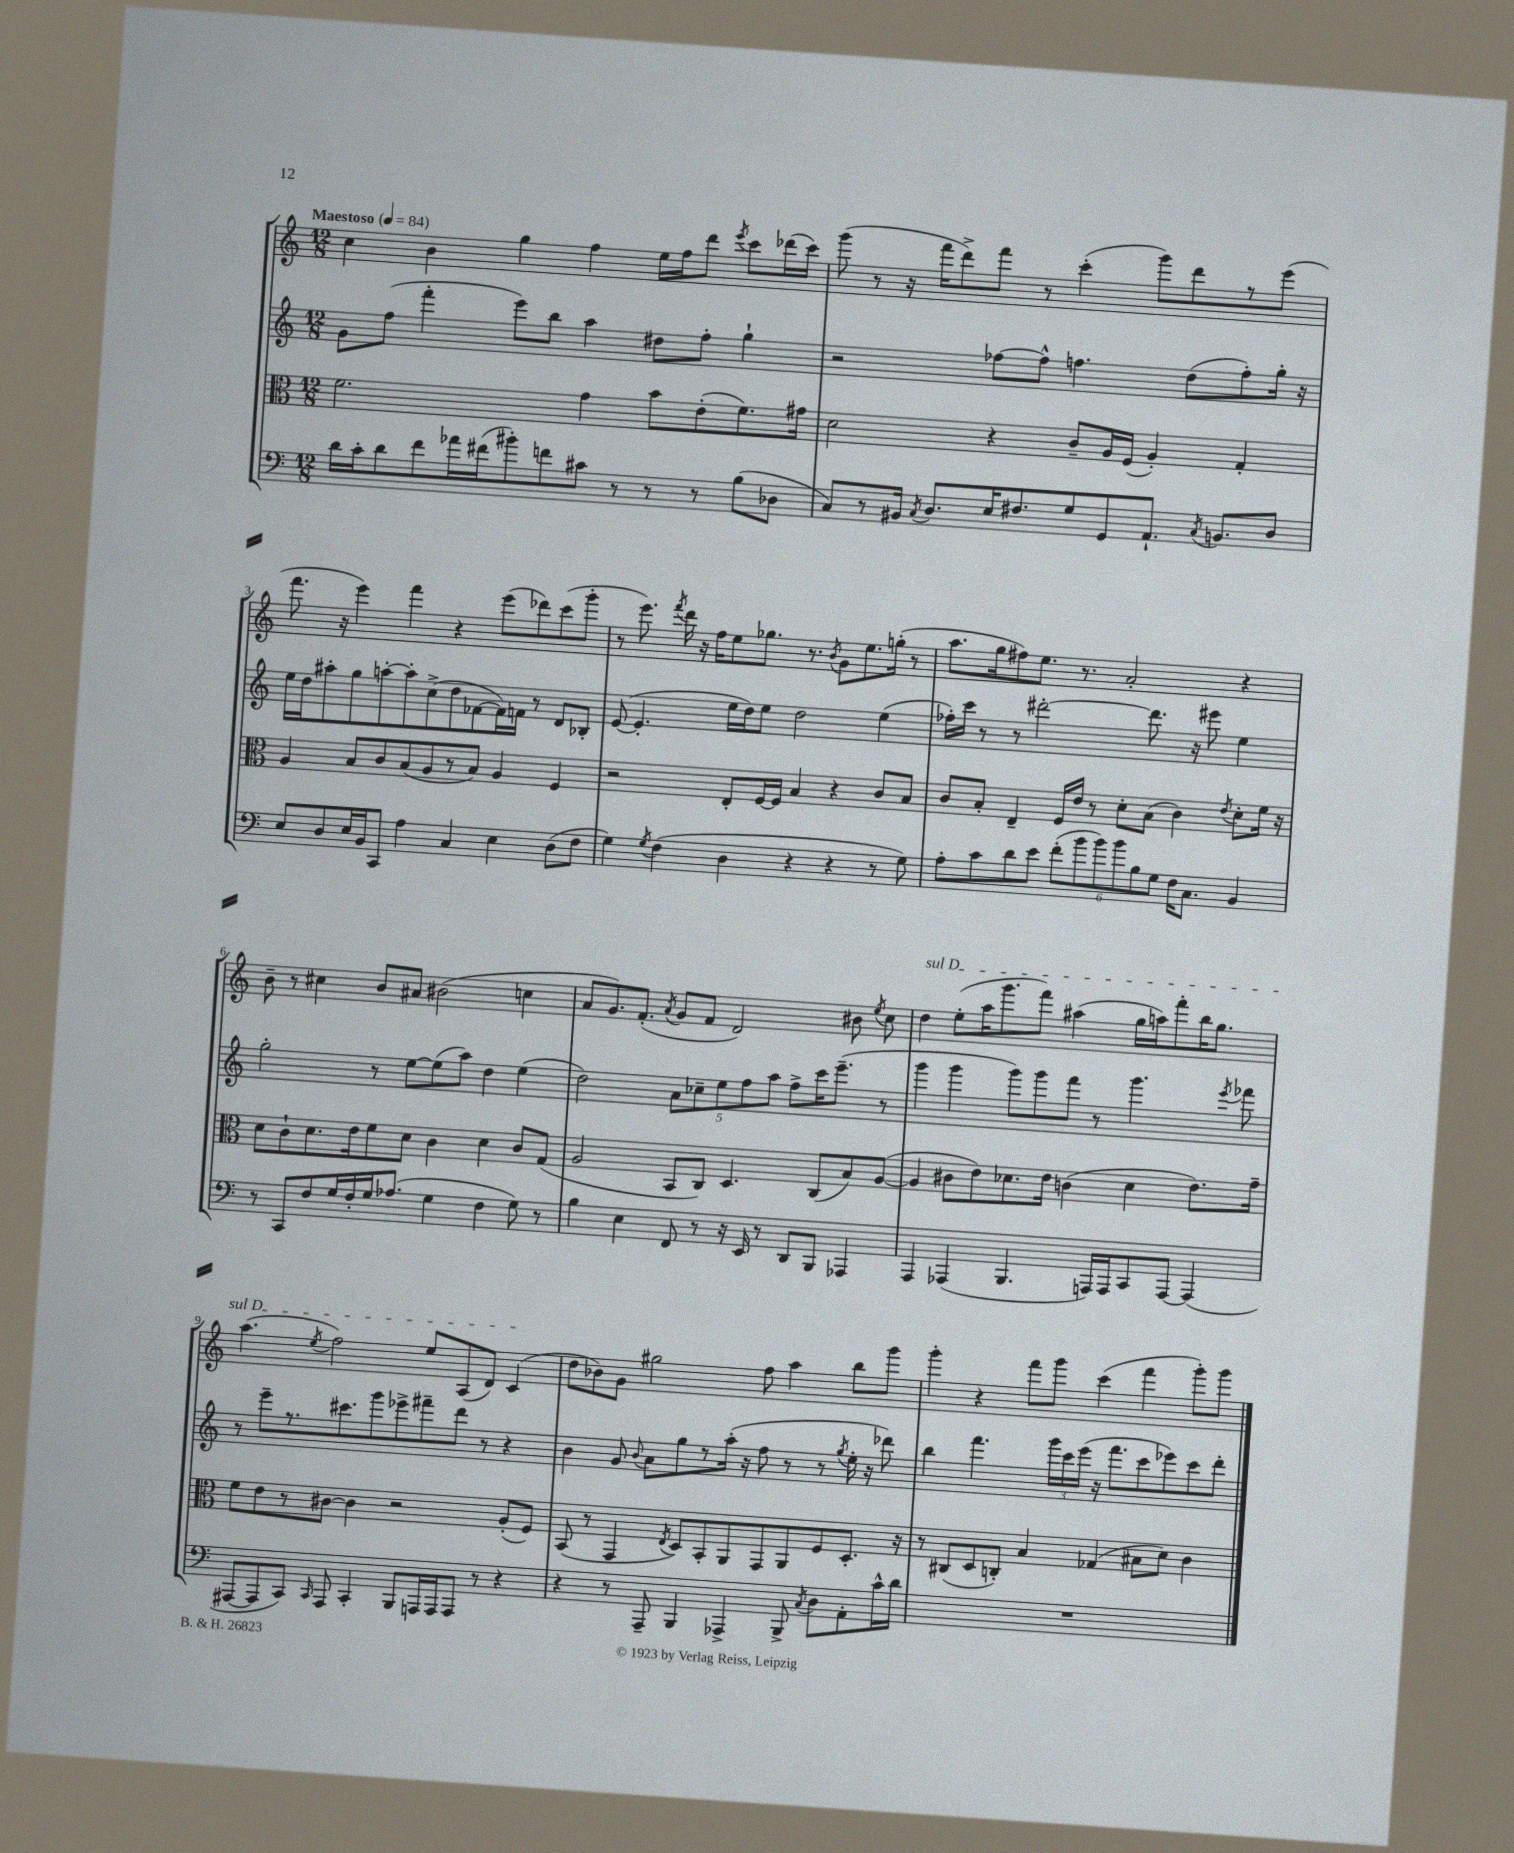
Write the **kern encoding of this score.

**kern	**kern	**kern	**kern
*staff4	*staff3	*staff2	*staff1
*clefF4	*clefC3	*clefG2	*clefG2
*k[]	*k[]	*k[]	*k[]
*M12/8	*M12/8	*M12/8	*M12/8
*MM84	*MM84	*MM84	*MM84
16d	2.f	8g	4cc
16c'	.	.	.
8d	.	(8ff	.
8f	.	4fff'	4b
16a-	.	.	.
(16f#	.	.	.
8b#')	.	8eee)	4gg
8f	.	8bb	.
8c#	4g	4aa	4ff
8r	.	.	.
8r	8b	8dd#	16ee
.	.	.	16ff
8r	(8e'	8ff'	8ddd
.	.	.	8qeee
(8B	8.f)	4gg`	8ccc
8D-	.	.	(16ddd-
.	16g#	.	16ccc)
=	=	=	=
8C)	2d	2r	(8ggg
8r	.	.	8r
16BB#	.	.	16r
8qC	.	.	.
8.D	.	.	16fff
.	.	.	8ddd^)
16E	4r	[8ff-	8fff
8.F#	.	.	.
.	.	8ff-^^]	8r
8G	8c~	4.ff	(4ccc'
8GG	16A	.	.
.	(16F	.	.
8.AA`	4A')	.	8ggg)
.	.	(8dd	8ddd
8qC	.	.	.
8.BB	.	.	.
.	4G'	8ff')	8r
8D	.	16gg'	(8eee
.	.	16r	.
=	=	=	=
8E	4A	16ee	8.fff
.	.	16dd	.
8D	.	8aa#'	.
.	.	.	16r
16E	8B	8gg	4eee)
16BB	.	.	.
8CC	8c	[8aa'	.
4A	(8B	8aa']	4fff
.	8A	(8cc^	.
4C	8r	8dd	4r
.	8B)	[8f-	.
4E	4A	16f-])	(8eee
.	.	16f	.
.	.	8r	8ddd-)
(8D	4F	8d	(8ccc
8F	.	8B-'	8ggg'
=	=	=	=
4G)	2r	([8e	8r
.	.	4.e']	8.eee)
8qG	.	.	.
(4F	.	.	.
.	.	.	8qfff
.	.	.	16ddd
.	.	.	16r
.	.	.	16ff
4D	8E'	16ee	8ee
.	.	16dd)	.
.	[16F	8ee	8.gg-
.	16F]	.	.
4r	4B	2dd	.
.	.	.	8.r
.	.	.	8qb
4r	4r	.	8g
.	.	.	8.ee
8r	8c	(4ee	.
.	.	.	(16gg'
8G)	8B	.	8r
=	=	=	=
8A'	8c	16ff-')	8.aa
.	.	16ccc	.
8c	8B'	8r	.
.	.	.	16gg
8d	4E~	8r	8ff#)
8e	.	[2ddd#'	8.ee
(12f'	16F	.	.
.	16e	.	8.r
12b	.	.	.
.	8r	.	.
12b)	.	.	.
12b	8d'	.	2a'
12B	.	.	.
.	(8B	8.ddd#]	.
12G	.	.	.
16F	4c)	.	.
8.C	.	16r	.
.	.	8eee#	.
.	8qe	.	.
4BB	8d'	4ee	4r
.	16f	.	.
.	16r	.	.
=	=	=	=
8r	8d	2gg'	8b~
8CC	8c`	.	8r
8F	8.d	.	4cc#
16G	.	.	.
16F'	16e	.	.
16G	8f	8r	8b
(8.A-	.	.	.
.	8d	[8ee	8a#
4G	4c	(8ee]	(2b#
.	.	8aa)	.
4F	4d	4dd	.
8G)	8c	(4ee	4cc
8r	(8G	.	.
=	=	=	=
4B	2A	2dd)	8a
.	.	.	8.g)
4E	.	.	.
.	.	.	(8.f'
.	.	.	8qa
8FF	8BB	10a	8g
.	.	10cc-~	.
8r	8C)	.	8f
.	.	10ee	.
16r	4.D	.	2d)
.	.	10ff	.
16EE	.	.	.
8r	.	.	.
.	.	10aa	.
8DD	.	8ff^	.
8BBB	(8C	16ccc	.
.	.	(8.eee~	.
4AAA-	8B)	.	8b#
.	.	.	8qee
.	([8A	8r	8cc
=	=	=	=
4AAA	4A]	4ggg	4dd
(4AAA-	8c#	4ggg	(8ee'
.	8e)	.	16aa
.	.	.	8.ggg
4.BBB	8.d-	8ggg)	.
.	.	8ggg	8fff)
.	16e	.	.
.	(4c	8fff	(4aa#
16AAA)	.	8r	.
16AAA	.	.	.
8CC	4d-	4.ggg	16gg
.	.	.	16aa)
[8AAA	.	.	8fff'
(4AAA]	8.e)	.	16bb
.	.	.	8.gg
.	.	8qeee	.
.	.	8fff-	.
.	16g~	.	.
=	=	=	=
[8AAA#	8f	8r	(4.aa
8AAA#]	8e	8eee~	.
8CC)	8r	8.r	.
16qqCC	.	.	8qee
8AAA#	[8c#	.	2ff)
.	.	8.ccc#	.
4CC'	4c#]	.	.
.	.	8ggg	.
8BBB	2r	8eee-^	.
16AAA	.	8fff#~	8ee
16AAA	.	.	.
8AAA	.	8ddd	(8A
8r	.	8r	8d)
4r	(8A'	4r	(4c
.	8F)	.	.
=	=	=	=
4r	(8BB	4b	8dd
.	8r	.	8b-)
8r	4GG	8g	8g
.	.	8qqb	.
8AAA~	.	8a	2gg#
.	8qE	.	.
4BBB	8D)	8gg	.
.	8BB'	8r	.
4AAA-^	8AA	(16aa'	.
.	.	16r	.
.	8GG	8ff	8ff
8BBB^	8AA	8r	4aa
8qC	.	.	.
8D	8F	8r	.
.	.	8qgg	.
8AA'	8.D'	16ee'	8bb
.	.	16r	.
16c^^	.	8ddd-)	8ggg
16d	16r	.	.
=	=	=	=
1.r	8r	4bb	4ggg'
.	(8C#	.	.
.	8D	4.fff	4r
.	8C')	.	.
.	4B	.	8fff
.	.	24ggg	8ggg
.	.	24ccc	.
.	.	(24eee	.
.	(4G-	16r	(4ccc
.	.	8.fff	.
.	8B#	8ccc	4fff
.	8d)	8eee-)	.
.	4c	8ccc	8ggg')
.	.	8ddd'	8ggg
==	==	==	==
*-	*-	*-	*-
